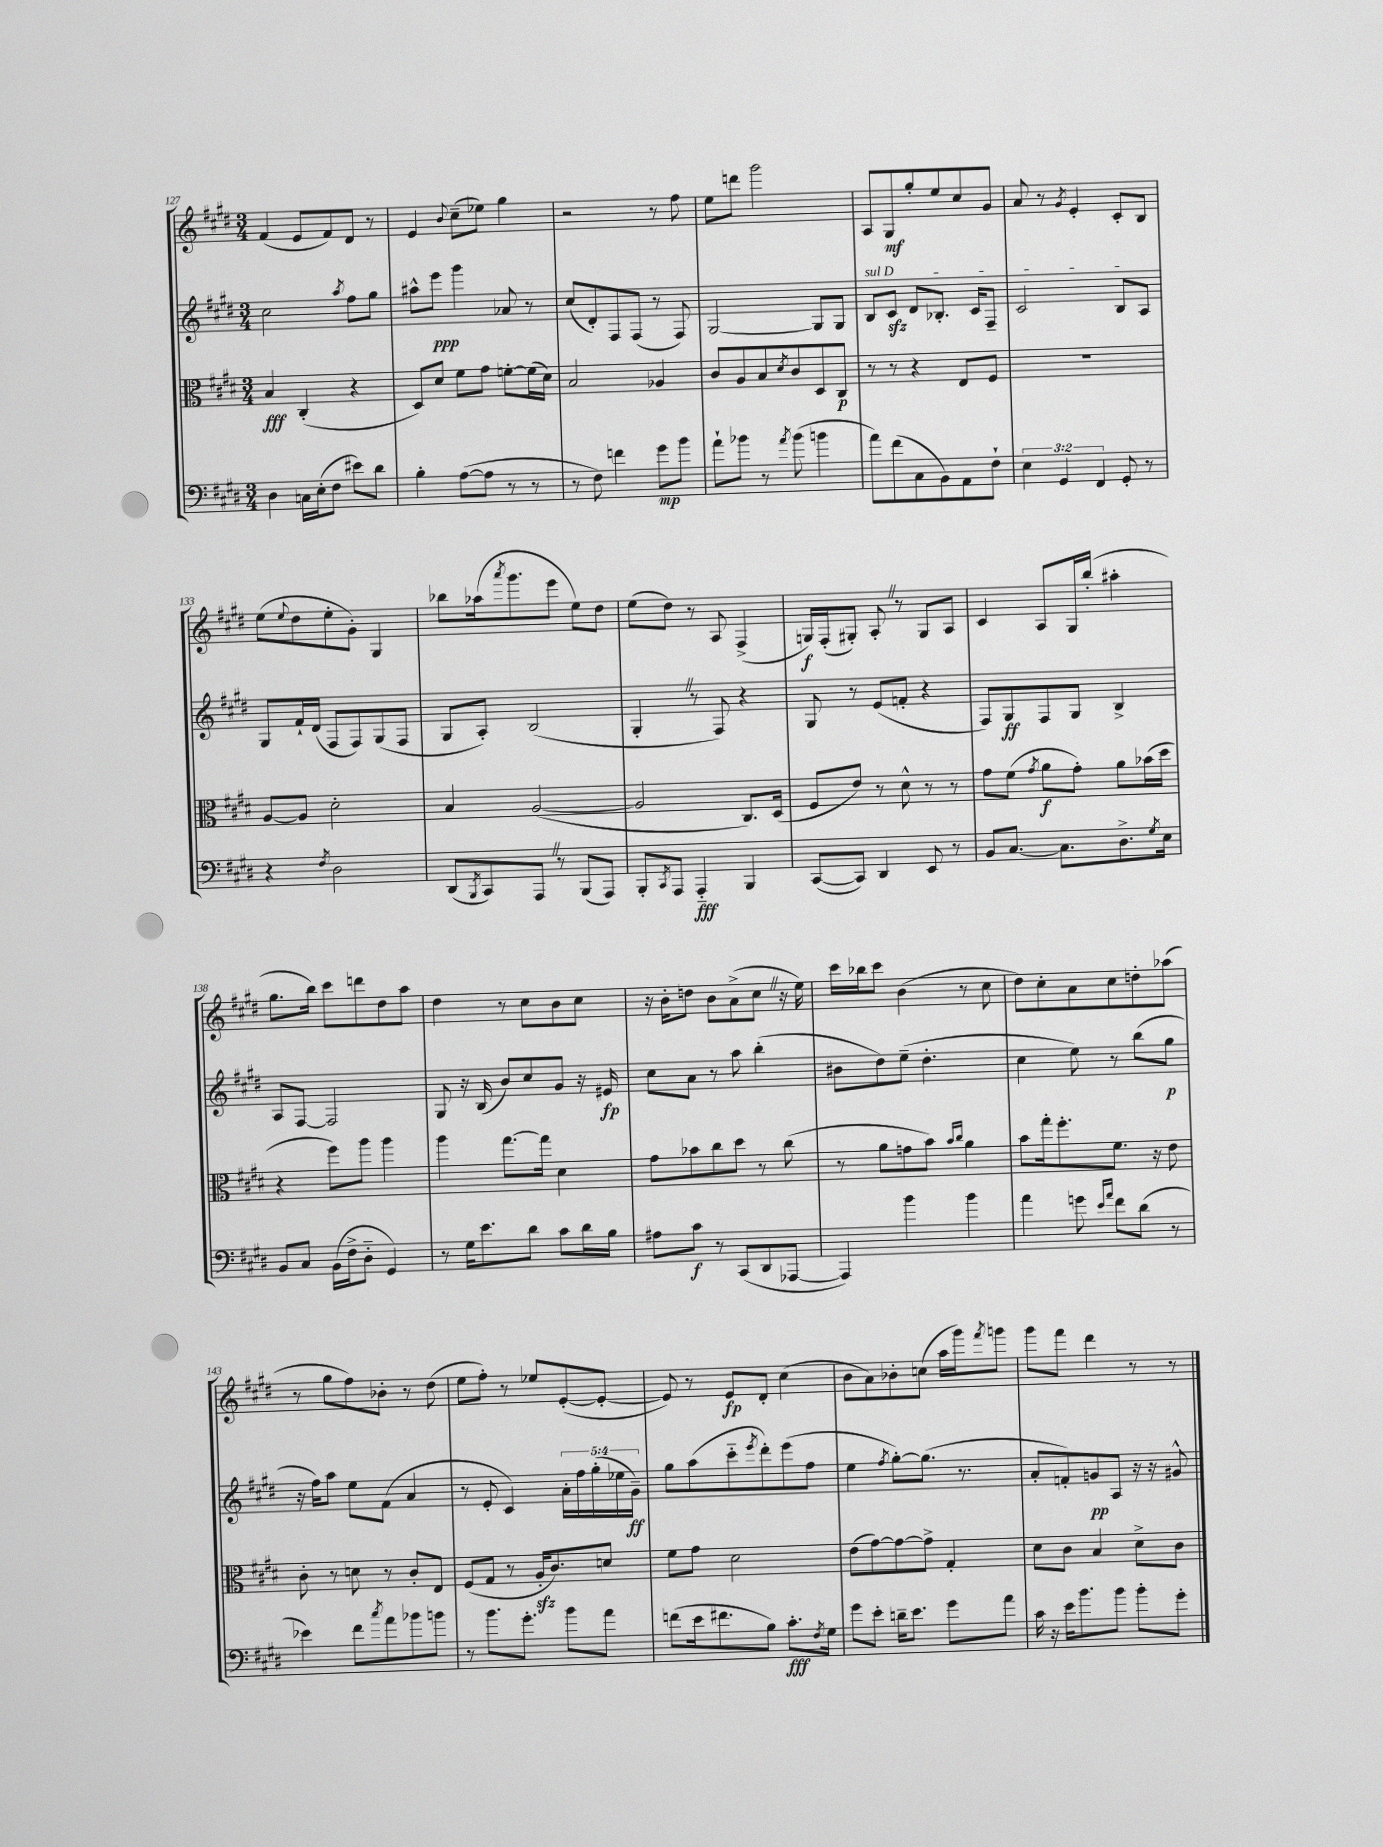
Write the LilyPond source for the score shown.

<<
\new StaffGroup <<
\new Staff = "s0" {
    \clef treble \key e \major \numericTimeSignature \time 3/4
    fis'4( e'8 fis'8) dis'8 r8 |
    e'4 \appoggiatura { b'8 } cis''8--( ees''8) gis''4 |
    r2 r8 fis''8 |
    e''8 d'''8 gis'''2 |
    a8 gis8\mf gis''8-. e''8 cis''8 gis'8 |
    a'8 r8 \acciaccatura { gis'8 } e'4-. cis'8-. b8 |
    e''8( \appoggiatura { e''8 } dis''8 e''8-. gis'8-.) gis4 |
    bes''8 aes''16( \acciaccatura { a'''8 } gis'''8. e'''8 e''8) dis''8 |
    e''8( dis''8) r8 a8 fis4->( |
    g16\f) fis16-.( gis8-.) a8-. \once \override BreathingSign.text = \markup { \musicglyph "scripts.caesura.straight" } \breathe r8 gis8 a8 |
    cis'4 a8 gis16 b''16-.( ais''4-. |
    gis''8. b''16) cis'''8 d'''8 dis''8 a''8 |
    dis''4 r8 cis''8 b'8 cis''8 |
    r16 b'16-. d''8 b'8 a'8->( cis''8 \once \override BreathingSign.text = \markup { \musicglyph "scripts.caesura.straight" } \breathe r16 e''16) |
    cis'''16 bes''16 cis'''8 b'4( r8 cis''8 |
    dis''8) cis''8-. a'8 cis''8 d''8-. aes''8( |
    r8 gis''8 fis''8) bes'8-. r8 dis''8( |
    e''8 fis''8-.) r8 ees''8 e'8~-.( e'8~-. |
    e'8) r8 e'8\fp dis'8-. cis''4( |
    b'8 a'8) bes'8-. c''8( a''16 gis'''16) \acciaccatura { fis'''8 } g'''8 |
    gis'''8 fis'''8 dis'''4 r8 r8 \bar "|." |
}
\new Staff = "s1" {
    \clef treble \key e \major \numericTimeSignature \time 3/4 \override Staff.TupletNumber.text = #tuplet-number::calc-fraction-text
    cis''2 \acciaccatura { a''8 } fis''8 gis''8 |
    ais''8-^ e'''8\ppp gis'''4 aes'8 r8 |
    cis''8( dis'8-.) fis8 fis8( r8 fis8) |
    gis2~ gis8 gis8 |
    \once \override TextSpanner.bound-details.left.text = \markup { \italic "sul D" } b8\startTextSpan cis'8\sfz dis'8 bes8.-. cis'16 fis8-- |
    cis'2 b8 a8\stopTextSpan |
    gis8 fis'16-! dis'16( fis8 fis8) gis8( fis8 |
    gis8 a8-.) b2( |
    gis4-. \once \override BreathingSign.text = \markup { \musicglyph "scripts.caesura.straight" } \breathe r8 fis8) r4 |
    gis8 r8 e'8( f'8-. r4 |
    fis8) gis8\ff fis8 gis8 b4-> |
    a8 fis8~ fis2 |
    gis8 r16 b16( b'8) cis''8 gis'8 r16 eis'16\fp |
    cis''8 a'8 r8 a''8 b''4-.( |
    bis'8 dis''8) e''8--( dis''4.-. |
    cis''4 e''8) r8 b''8( gis''8\p |
    r16 fis''16) a''8 e''8 fis'8( a'4 |
    r8 e'8-. cis'4) \tuplet 5/4 { a'16-. fis''16 gis''16-.( ees''16 gis'16--\ff) } |
    gis''8 a''8( cis'''8-_ \acciaccatura { e'''8 } dis'''8-.) e'''8( fis''8 |
    e''4 \acciaccatura { fis''8 } gis''8~-.) gis''8.( r8. |
    a'8-. f'8-.) g'8\pp a8 r16 r16 gis'8-^ \bar "|." |
}
\new Staff = "s2" {
    \clef alto \key e \major \numericTimeSignature \time 3/4
    b4\fff cis4-.( r4 |
    dis8) dis'8 fis'8 gis'8 f'8~-. f'16( dis'16) |
    b2 aes4 |
    cis'8 a8 b8 \acciaccatura { dis'8 } cis'8 dis8 cis8\p |
    r8 r8 r4 e8 fis8 |
    R2. |
    a8~ a8 dis'2-. |
    b4 a2~( |
    a2 cis8.) dis16( |
    fis8 e'8) r8 dis'8-^ r8 r8 |
    gis'8 fis'8( \acciaccatura { gis'8 } a'8\f gis'8-.) a'8 bes'16( dis''16 |
    r4 fis''8) a''8 a''4 |
    a''4 gis''8.~ gis''16 dis'4 |
    gis'8 bes'8 cis''8 dis''8 r8 cis''8( |
    r8 a'8 g'8 b'8) \grace { b'16 cis''16 } a'4 |
    b'8 gis''16-. fis''8.-. fis'8. r16 e'8 |
    cis'8-. r8 d'8 r8 cis'8-. e8 |
    fis8( gis8 r8 a16-.\sfz cis'8.) d'8 |
    fis'8 gis'8 dis'2 |
    e'8( gis'8~) gis'8~ gis'8-> gis4-. |
    dis'8 cis'8 b4 dis'8-> cis'8 \bar "|." |
}
\new Staff = "s3" {
    \clef bass \key e \major \numericTimeSignature \time 3/4 \override Staff.TupletNumber.text = #tuplet-number::calc-fraction-text
    dis4 c16 e16-.( fis8 eis'8) dis'8 |
    b4-. a8~( a8 r8 r8 |
    r8 fis8) f'4 gis'8\mp b'8 |
    a'8-! bes'8 r8 \acciaccatura { a'8 } bes'8( b'4 |
    a'8) fis'8( cis8 b,8) a,8 fis8-! |
    \tuplet 3/2 { e4 gis,4 fis,4 } gis,8-. r8 |
    r4 \acciaccatura { fis8 } dis2 |
    dis,8( \acciaccatura { b,,8 } cis,8) a,,8 \once \override BreathingSign.text = \markup { \musicglyph "scripts.caesura.straight" } \breathe r8 b,,8( a,,8) |
    b,,8-. \acciaccatura { cis,8 } a,,8 a,,4-_\fff b,,4 |
    cis,8~( cis,8) dis,4 e,8 r8 |
    b,8 cis8.~ cis8. dis8.-> \acciaccatura { gis8 } e16 |
    b,8 cis8 b,16( fis16-> dis8-_ gis,4) |
    r8 gis16 e'8. dis'8 cis'8 dis'16 b16 |
    ais8 cis'8\f r8 cis,8( dis,8 aes,,8~ |
    aes,,4) b'4 b'4 |
    a'4 g'8 \grace { e'16 a'16 } fis'8 dis'8( r8 |
    ees'4) fis'8 \acciaccatura { cis''8 } a'8 bes'8 b'8 |
    r8 b'8. gis'8.-. b'8 a'8 |
    f'8( e'16 fis'8. b8) cis'8.-.\fff \acciaccatura { fis8 } gis16 |
    gis'8 e'8-. d'16-- e'8. gis'8 a'8 |
    cis'16 r16 e'16 b'8. b'8 b'8-. gis'8-. \bar "|." |
}
>>
>>
\layout { \context { \Score currentBarNumber = #127 } }
